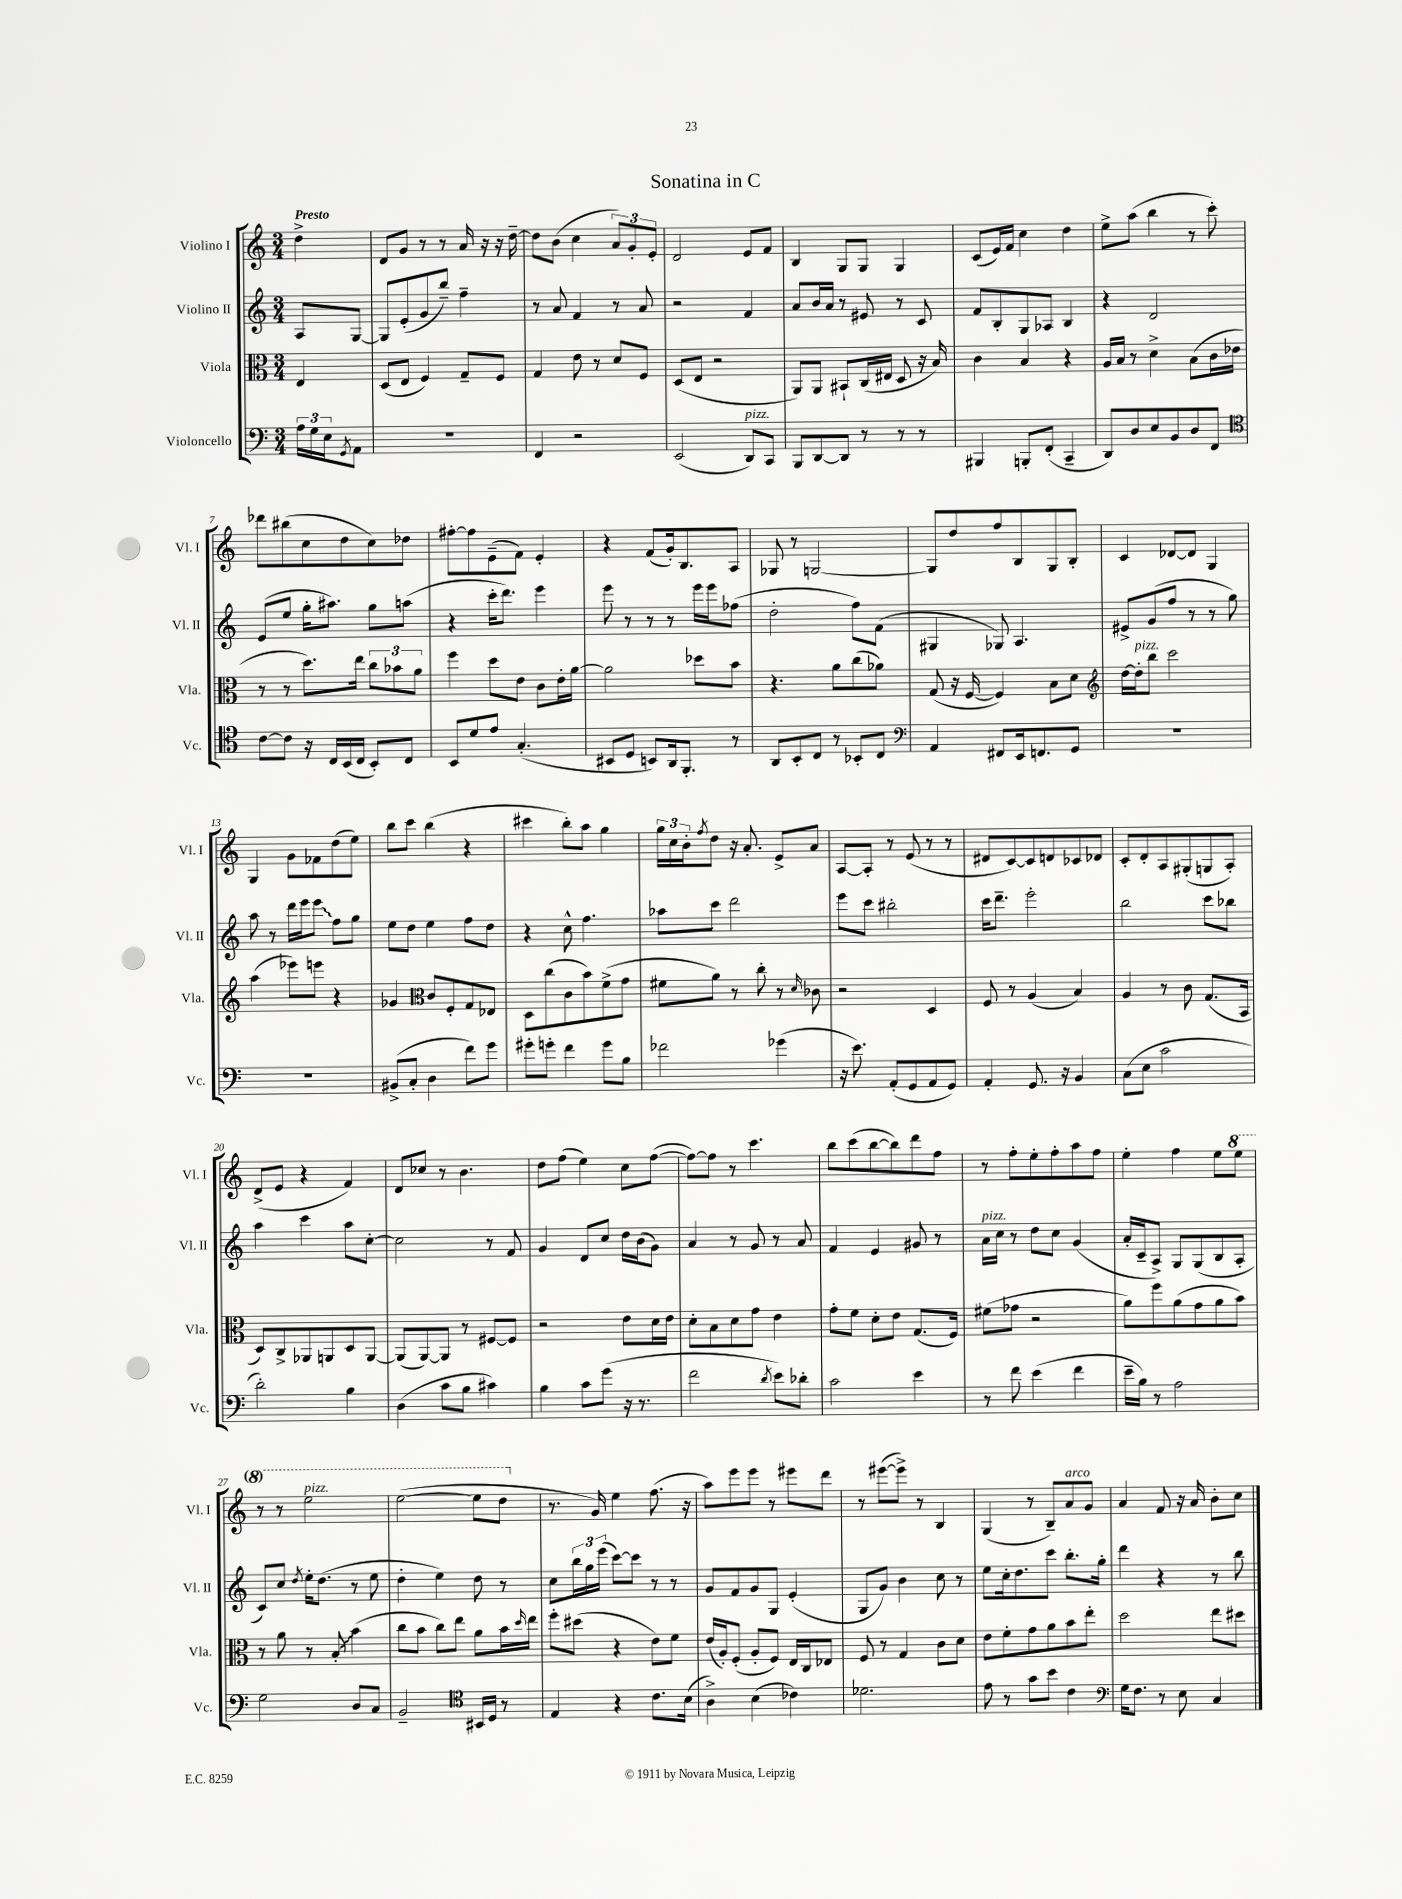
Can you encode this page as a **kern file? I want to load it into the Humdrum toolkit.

**kern	**kern	**kern	**kern
*staff4	*staff3	*staff2	*staff1
*clefF4	*clefC3	*clefG2	*clefG2
*k[]	*k[]	*k[]	*k[]
*M3/4	*M3/4	*M3/4	*M3/4
24A	4E	8A	4dd^
24G	.	.	.
24E	.	.	.
8qGG	.	.	.
8AA	.	[8G	.
=	=	=	=
2.r	(8D	8G]	8d
.	8E	(8e'	8g
.	4F)	8g	8r
.	.	8bb~)	8r
.	8G~	4ff~	16a
.	.	.	16r
.	8F	.	16r
.	.	.	[16dd~
=	=	=	=
4FF	4G	8r	8dd]
.	.	8a	(8b
2r	8e	4f	4cc
.	8r	.	.
.	8d	8r	12a)
.	.	.	12g'
.	8F	8a	.
.	.	.	12e'
=	=	=	=
(2EE	(8D	2r	2d
.	8E	.	.
.	2r	.	.
8DD)	.	4f	8e
8CC	.	.	8f
=	=	=	=
8BBB	8AA)	8a	4B
[8DD	8AA	16b	.
.	.	16a	.
8DD]	8BB#`	8r	8G
8r	(16C	8e#	8G
.	16E#	.	.
8r	8D	8r	4G
8r	16r	8c	.
.	16B)	.	.
=	=	=	=
4BBB#	4c	8f	(8c
.	.	8B'	16e)
.	.	.	16f
8BBB'	4B	8G	4cc
(8FF'	.	8A-	.
4CC~	4r	4B	4dd
=	=	=	=
8DD)	16A	4r	8ee^
.	16B	.	.
8D	8r	.	(8aa
8E	4d^	2d	4bb
8BB	.	.	.
8D	(8B	.	8r
8FF	16c	.	8ccc')
.	16e-	.	.
=	=	=	=
*clefC4	*	*	*
[8c	8r	(8e	8ddd-
8c]	8r	8ee	(8bb#
16r	8.dd)	16gg'	8cc
16C	.	8.aa#)	.
(16BB	.	.	8dd
16C	16ee	.	.
8BB')	12cc	8gg	8cc)
.	12b-	.	.
8C	.	(8aa	8dd-
.	12a	.	.
=	=	=	=
8BB	4ff	4r	[8ff#'
8d	.	.	8ff#]
8e	8dd	16ccc'	(8e~
.	.	8.ddd)	.
(4.G'	8e	.	8f)
.	8c	4eee	4e'
.	16e'	.	.
.	[16a	.	.
=	=	=	=
8BB#	2a]	8eee	4r
8D	.	8r	.
8BB)	.	8r	(8f
16AA	.	8r	16g')
8.FF'	.	.	8.B
.	8dd-	16eee	.
.	.	16eee	.
8r	8b	(8ff-	8A
=	=	=	=
8AA	4.r	2dd'	8G-
8BB'	.	.	8r
8C	.	.	[2G
8r	8a	.	.
8BB-'	(8cc	8ff)	.
8C	8a-)	(8f	.
=	=	=	=
*clefF4	*	*	*
4AA	(8G	4G#	8G]
.	16r	.	8dd
.	[16F	.	.
8FF#	4F])	8G-)	8ff
16EE	.	4.A	8B
8.FF	.	.	.
.	8B	.	8G
8GG	8d	.	8B'
=	=	=	=
*	*clefG2	*	*
2.r	[16dd	8e#^	4c
.	16dd']	.	.
.	8bb	(8g	.
.	2ccc	8ff	[8d-
.	.	8r	8d-]
.	.	8r	4G
.	.	8gg)	.
=	=	=	=
2.r	(4aa	8aa	4G
.	.	8r	.
.	8eee-)	16ddd	8g
.	.	16eee	.
.	8eee	8eee	8f-
.	4r	8ff	(8dd
.	.	8gg	8ee)
=	=	=	=
(8BB#^	4g-	8ee	8bb
8C'	.	8dd	8ccc
*	*clefC3	*	*
4D	8c	4ee	(4bb
.	8F'	.	.
8f)	8G	8ff	4r
8g	8E-	8dd	.
=	=	=	=
8g#'	8D	4r	4ccc#
8g'	(8cc	.	.
4f	8c	8cc^^	8bb')
.	8b)	4.ff	8aa
8g	(8f^	.	4gg
8B	8g	.	.
=	=	=	=
2f-	8f#	8aa-	24gg
.	.	.	24cc
.	.	.	24b'
.	.	.	8qff
.	8a)	8ccc	8dd
.	8r	2ddd	16r
.	.	.	8.a'
.	8cc'	.	.
(4g-	8r	.	8e^
.	16qqd	.	.
.	8c-	.	8a
=	=	=	=
16r	2r	8eee	[8A
8.e)	.	.	.
.	.	8ccc	8A']
(8AA'	.	2bb#'	8r
8GG	.	.	(8e
8AA	4D	.	8r
8GG)	.	.	8r
=	=	=	=
4AA'	8F	16ccc	8d#
.	.	8.ddd~	.
.	8r	.	[8c)
8.GG	(4A	2eee'	8c]
.	.	.	8d
16r	.	.	.
4BB	4B)	.	8c-
.	.	.	8d-
=	=	=	=
(8C	4A	2bb	8c'
8E	.	.	8d'
2c	8r	.	8A
.	8c	.	(8G#'
.	(8.G	8ccc	8G
.	.	8bb-	8A')
.	16BB	.	.
=	=	=	=
2d')	8D)	4aa	(8d^
.	8C^	.	8e
.	8AA-	4ccc	4r
.	8AA	.	.
4B	8D	8aa	4f)
.	[8AA	[8cc'	.
=	=	=	=
(4D	(8AA]	2cc]	8d
.	[8AA)	.	8cc-
8c	8AA]	.	8r
8B	8r	.	4.b
4c#)	[8F#	8r	.
.	8F#]	8f	.
=	=	=	=
4B	2r	4g	8dd
.	.	.	(8ff
8c	.	8d	4ee)
(8g	.	8cc	.
16r	8e	16dd	8cc
8.r	.	(16b	.
.	16d	8g)	([8ff
.	16e	.	.
=	=	=	=
2f	8d'	4a	8ff_)
.	8B	.	8ff]
.	8d	8r	8r
.	8g	8g	4.ccc
8qd	.	.	.
8e)	4e	8r	.
8d-'	.	8a	.
=	=	=	=
2c	8g'	4f	8bb
.	8f	.	(8ccc
.	8d'	4e	[8bb
.	8e	.	8bb])
4e	(8.G	8g#	8ddd
.	.	8r	8ff
.	16F)	.	.
=	=	=	=
8r	(8f#	16a	8r
.	.	16cc	.
8f	8g-	8r	8ff'
(4e	2r	8dd	8ee'
.	.	8cc	8ff'
4f	.	(4g	8aa
.	.	.	8ff
=	=	=	=
16e~	8a)	16a'	4ee'
16B)	.	16c~	.
8r	8ff	8A^)	.
2A	(8a	8G	4ff
.	8g	(8G	.
.	8a	8B	8ee
.	8b)	8A'	8eee
=	=	=	=
2G	8r	8c)	8r
.	8a	8cc	8r
.	.	8qdd	.
.	8r	16ee'	2eee
.	.	(8.dd	.
.	8B'	.	.
8D	(4b	8r	.
8C	.	8ee	.
=	=	=	=
2BB~	8cc	4dd'	([2eee
.	8b	.	.
.	8cc)	4ee)	.
.	8ee	.	.
*clefC4	*	*	*
16BB#	8a	8dd	8eee]
16D	.	.	.
8r	16b	8r	8ddd
.	16qqdd	.	.
.	16ee	.	.
=	=	=	=
4E	8ff'	8cc	8.r
.	(8dd#	24bb	.
.	.	24gg	.
.	.	.	16g)
.	.	(24eee	.
4r	4r	[8ccc)	4ee
.	.	8ccc]	.
8.c	8e)	8r	(8.ff
.	8f	8r	.
(16B	.	.	16r
=	=	=	=
4A^)	(16e	8g	8aa)
.	16A')	.	.
.	(8F'	8f	8eee
(4B	8A'	8g	8eee
.	8F)	8G	8r
4c-)	16E	(4e'	8eee#
.	16C	.	.
.	8E-	.	8ddd
=	=	=	=
2.d-	8F	8G	8r
.	8r	8g)	([8eee#
.	4G	4b	8eee#^])
.	.	.	8r
.	8c	8cc	4B
.	8d	8r	.
=	=	=	=
8e	8e	8ee	(4G
8r	8f'	16cc'	.
.	.	8.dd	.
8g	8g	.	8r
8b	8a	8ccc	8B~)
4c	8b	8.bb'	8a
.	8ee'	.	8g
.	.	16gg'	.
=	=	=	=
*clefF4	*	*	*
16G	2dd	4ddd	4a
8.F	.	.	.
8r	.	4r	8f
8E	.	.	16r
.	.	.	16a
4C	8ee	8r	8b'
.	8dd#	8bb	8cc
==	==	==	==
*-	*-	*-	*-
